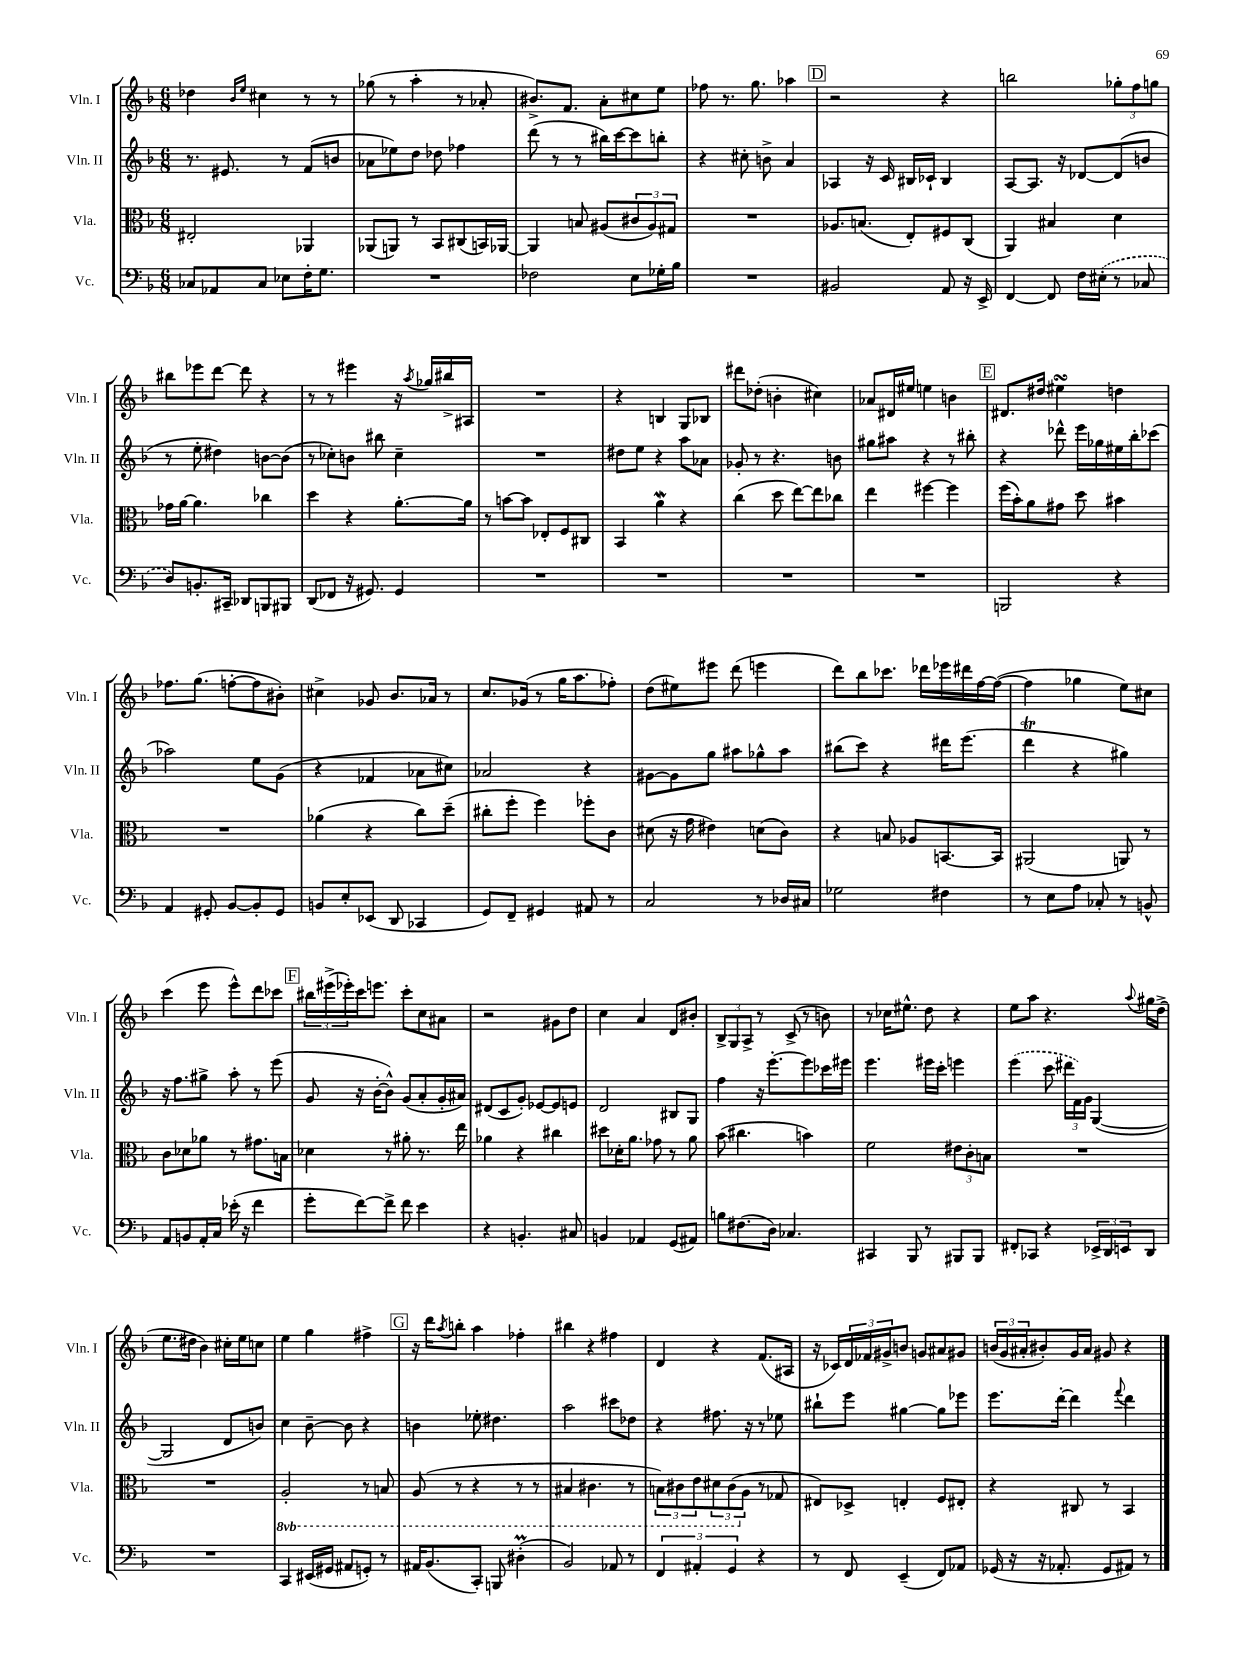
<<
\new StaffGroup <<
\new Staff = "s0" \with { instrumentName = "Vln. I" shortInstrumentName = "Vln. I" } {
    \clef treble \key f \major \numericTimeSignature \time 6/8
    des''4 \grace { bes'16 e''16 } cis''4 r8 r8 |
    ges''8( r8 a''4-. r8 aes'8-. |
    bis'8.->) f'8. a'8-. cis''8 e''8 |
    fes''8 r8. g''8. aes''4 |
    \mark \markup { \box "D" } r2 r4 |
    b''2 \tuplet 3/2 { ges''8-. f''8 g''8 } |
    bis''8 ees'''8 d'''8~ d'''8 r4 |
    r8 r8 eis'''4 r16 \acciaccatura { a''8 } ges''16 bis''16-> ais16 |
    R2. |
    r4 b4 g8 bes8 |
    dis'''8 des''8-.( b'4-. cis''4) |
    aes'8 dis'16 eis''16 e''4 b'4 |
    \mark \markup { \box "E" } dis'8. dis''16 eis''4\turn d''4 |
    fes''8. g''8.( f''8~-. f''8 bis'8-.) |
    cis''4-> ges'8 bes'8. aes'16 r8 |
    c''8. ges'16( r8 g''16 a''8. fes''8-.) |
    d''8( eis''8) eis'''8 d'''8( e'''4 |
    d'''8) bes''8 ces'''8. des'''16 ees'''16 dis'''16 f''16~ f''16~( |
    f''4 ges''4 e''8) cis''8 |
    c'''4( e'''8 e'''8-^) d'''8 ces'''8 |
    \mark \markup { \box "F" } \tuplet 3/2 { bis''16 eis'''16->( ees'''16-.) } c'''16 e'''8. c'''8-. c''8 ais'8 |
    r2 gis'8 d''8 |
    c''4 a'4 d'8 bis'8-. |
    \tuplet 3/2 { bes8-> g8 a8-> } r8 c'8->( r8 b'8) |
    r8 ces''16 eis''8.-^ d''8 r4 |
    e''8 a''8 r4. \appoggiatura { a''8 } gis''16 d''16->( |
    e''8. dis''16 bes'4) cis''16-. e''16 c''8 |
    e''4 g''4 fis''4-> |
    \mark \markup { \box "G" } r16 d'''16 \acciaccatura { a''8 } b''8-. a''4 fes''4-. |
    bis''4 r4 fis''4 |
    d'4 r4 f'8.( ais16 |
    r16 ces'16) \tuplet 3/2 { d'16 fes'16 gis'16-> } b'8 g'8 ais'8 gis'8 |
    \tuplet 3/2 { b'16( g'16 ais'16-. } bis'8-.) g'16 ais'16 gis'8 r4 \bar "|." |
}
\new Staff = "s1" \with { instrumentName = "Vln. II" shortInstrumentName = "Vln. II" } {
    \clef treble \key f \major \numericTimeSignature \time 6/8
    r8. eis'8. r8 f'8( b'8 |
    aes'8 ees''8) d''8 des''8 fes''4 |
    d'''8( r8 r8 bis''16) c'''16~ c'''8 b''8-. |
    r4 cis''8-. b'8-> a'4 |
    \mark \markup { \box "D" } aes4 r16 c'16 bis16 ces'16-! bis4 |
    a8~ a8. r16 des'8~ des'8( b'8 |
    r8 e''8-. dis''4) b'8~ b'8( |
    r8 ces''8-.) b'8 bis''8 ces''4-- |
    R2. |
    dis''8 e''8 r4 a''8 aes'8 |
    ges'8-. r8 r4. b'8 |
    gis''8 ais''8 r4 r8 bis''8-. |
    \mark \markup { \box "E" } r4 des'''8-^ e'''16 ges''16 eis''16 bes''16-. ces'''8( |
    aes''2) e''8 g'8( |
    r4 fes'4 aes'8 cis''8) |
    aes'2 r4 |
    gis'8~ gis'8 g''8 ais''8 ges''8-^ ais''8 |
    bis''8( c'''8) r4 dis'''16 e'''8.( |
    d'''4\trill r4 gis''4) |
    r16 f''8. gis''8-> a''8-. r8 e'''8( |
    \mark \markup { \box "F" } g'8 r16 bes'16~-. bes'8-^) g'8( a'8-. g'16-. ais'16) |
    dis'8( c'8 g'8-.) ees'8~ ees'8 e'8 |
    d'2 bis8 g8 |
    f''4 r16 e'''8.~-. e'''8 ces'''16 eis'''16 |
    e'''4. eis'''16 c'''16-. e'''4 |
    \once \slurDashed e'''4( c'''8 \tuplet 3/2 { dis'''16 f'16) g'16 } g4~( |
    g2 d'8 b'8) |
    c''4 bes'8~-- bes'8 r4 |
    \mark \markup { \box "G" } b'4 ees''8-. dis''4. |
    a''2 cis'''8 des''8 |
    r4 fis''8. r16 r8 ees''8 |
    bis''8-! e'''8 gis''4~ gis''8 ees'''8 |
    e'''8. d'''16~-. d'''4 \appoggiatura { f'''8 } d'''4 \bar "|." |
}
\new Staff = "s2" \with { instrumentName = "Vla." shortInstrumentName = "Vla." } {
    \clef alto \key f \major \numericTimeSignature \time 6/8 \set Staff.ottavationMarkups = #ottavation-simple-ordinals
    eis2-. aes,4 |
    aes,8( a,8) r8 bes,8 cis8( b,16) aes,16~ |
    aes,4 b8 ais8( \tuplet 3/2 { cis'8 ais8) gis8 } |
    R2. |
    \mark \markup { \box "D" } aes8. b8.( e8-.) fis8 c8( |
    a,4) bis4 d'4 |
    ges'16 a'16~ a'4. ces''4 |
    d''4 r4 a'8.~-. a'16 |
    r8 b'8~ b'8 ees8-. f8 cis8 |
    bes,4 a'4\mordent r4 |
    c''4( d''8 e''8~) e''8 ces''8 |
    e''4 fis''4~ fis''4 |
    \mark \markup { \box "E" } f''16( bes'16-.) a'8 gis'8 d''8 bis'4 |
    R2. |
    aes'4( r4 c''8) d''8--( |
    cis''8-. f''8-. f''4) fes''8-. c'8 |
    dis'8( r16 g'16 eis'4) d'8( c'8) |
    r4 b8 aes8 b,8.~ b,16 |
    ais,2( a,8) r8 |
    c'8 des'8 aes'8 r8 gis'8. b16 |
    \mark \markup { \box "F" } des'4 r8 ais'8-. r8. e''16 |
    aes'4 r4 cis''4 |
    dis''8 des'16-. a'8. ges'8 r8 a'8 |
    bes'8( cis''4. b'4) |
    f'2 \tuplet 3/2 { eis'8 c'8-. b8 } |
    R2. |
    R2. |
    \ottava #-1 a,2-. r8 b,8 |
    \mark \markup { \box "G" } a,8( r8 r4 r8 r8 |
    bis,4 cis4. r8 |
    \tuplet 3/2 { b,8) cis8 e8 } \tuplet 3/2 { dis8 cis8( \ottava #0 a8 } r8 ges8 |
    eis8) des8-> e4-. f8 eis8-. |
    r4 cis8 r8 bes,4 \bar "|." |
}
\new Staff = "s3" \with { instrumentName = "Vc." shortInstrumentName = "Vc." } {
    \clef bass \key f \major \numericTimeSignature \time 6/8
    ces8 aes,8 ces8 ees8 f16-. g8. |
    R2. |
    fes2 e8 ges16-. bes16 |
    R2. |
    \mark \markup { \box "D" } bis,2 a,8 r16 e,16-> |
    f,4~ f,8 f16 \once \slurDashed eis16-.( r8 ces8 |
    d8) b,8.-. cis,16-- des,8 b,,8 bis,,8 |
    d,8( fes,8 r16 gis,8.) gis,4 |
    R2. |
    R2. |
    R2. |
    R2. |
    \mark \markup { \box "E" } b,,2 r4 |
    a,4 gis,8-. bes,8~ bes,8-. gis,8 |
    b,8 e8-. ees,8( d,8 ces,4 |
    g,8) f,8-- gis,4 ais,8 r8 |
    c2 r8 des16 cis16 |
    ges2 fis4 |
    r8 e8 a8 ces8-. r8 b,8-^ |
    a,8 b,8 a,16-. c16 ees'16-.( r16 f'4 |
    \mark \markup { \box "F" } g'8-. f'8~) f'8-> f'8 e'4 |
    r4 b,4.-. cis8 |
    b,4 aes,4 g,8( ais,8) |
    b8 fis8.( d16) ces4. |
    cis,4 bes,,8 r8 bis,,8 bis,,8 |
    fis,8-. ces,8 r4 \tuplet 3/2 { ees,16-> d,16 e,16 } d,8 |
    R2. |
    c,4 eis,16( gis,16 ais,8 g,8-.) r8 |
    \mark \markup { \box "G" } ais,16 bes,8.( c,8-.) b,,8 dis4-.\prall( |
    bes,2) aes,8 r8 |
    \tuplet 3/2 { f,4 ais,4-. g,4 } r4 |
    r8 f,8 e,4--( f,8) aes,8 |
    ges,16( r16 r16 aes,8.-. ges,8 ais,8) r8 \bar "|." |
}
>>
>>
\layout { \context { \Score \remove "Bar_number_engraver" } }
